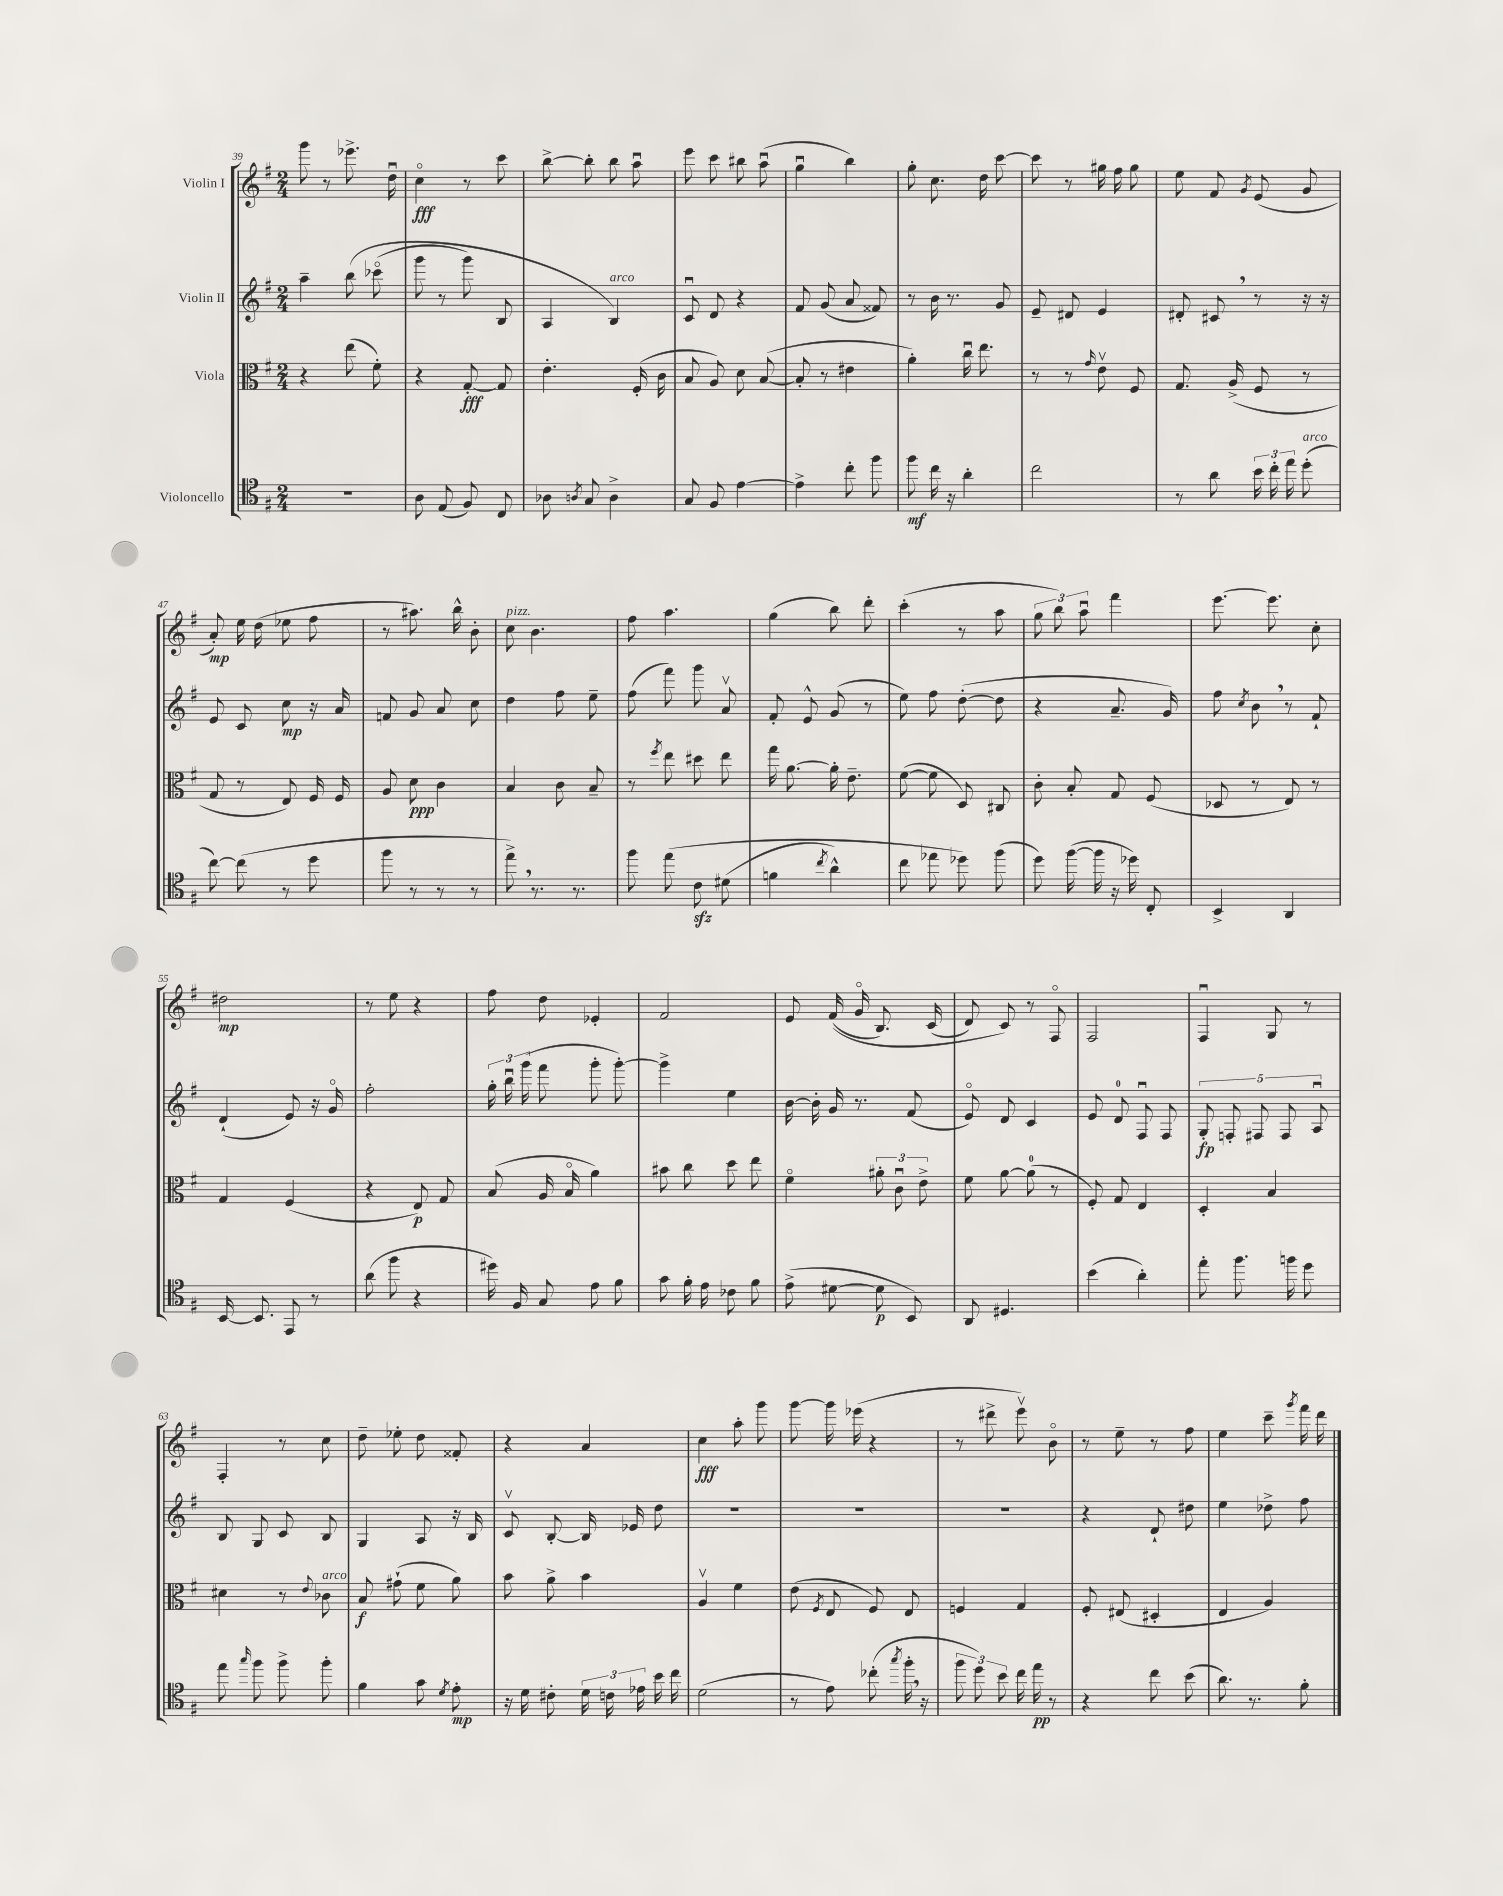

**kern	**dynam	**kern	**dynam	**kern	**dynam	**kern	**dynam
*part4	*part4	*part3	*part3	*part2	*part2	*part1	*part1
*staff4	*staff4	*staff3	*staff3	*staff2	*staff2	*staff1	*staff1
*I"Violoncello	*	*I"Viola	*	*I"Violin II	*	*I"Violin I	*
*clefC4	*	*clefC3	*	*clefG2	*	*clefG2	*
*k[f#]	*	*k[f#]	*	*k[f#]	*	*k[f#]	*
*M2/4	*	*M2/4	*	*M2/4	*	*M2/4	*
=39	=39	=39	=39	=39	=39	=39	=39
2r	.	4r	.	4aa~\	.	8ggg\	.
.	.	.	.	.	.	8r	.
.	.	(8ee\	.	(8bb\	.	8.eee-X^\	.
.	.	8f#'\)	.	(8ccc-X\	.	.	.
.	.	.	.	.	.	16ddu\	.
=40	=40	=40	=40	=40	=40	=40	=40
8A\	.	4r	.	8ggg\	.	4cc\	fff
(8E/	.	.	.	8r	.	.	.
8F#/)	.	[8G'/	fff	8ggg\)	.	8r	.
8C/	.	8G/]	.	8B/	.	8ccc\	.
=41	=41	=41	=41	=41	=41	=41	=41
8A-X\	.	4.e'\	.	4A/	.	[8bb^\	.
8qAn/	.	.	.	.	.	.	.
8G/	.	.	.	.	.	8bb'\]	.
!	!	!	!	!LO:TX:a:i:t=arco	!	!	!
4A^\	.	.	.	4B/)	.	8bb\	.
.	.	(16F#'/	.	.	.	8aau\	.
.	.	16c\	.	.	.	.	.
=42	=42	=42	=42	=42	=42	=42	=42
8G/	.	8B/	.	8cu/	.	8eee\	.
8F#/	.	8A/)	.	8d/	.	8ccc\	.
[4e\	.	8d\	.	4r	.	8bb#X\	.
.	.	([8B/	.	.	.	(8aau\	.
=43	=43	=43	=43	=43	=43	=43	=43
4e^\]	.	8B'/]	.	8f#/	.	4ggu\	.
.	.	8r	.	(8g/	.	.	.
8cc'\	.	4e#X\	.	8a/	.	4bb\)	.
8ff#\	.	.	.	8f##X/)	.	.	.
=44	=44	=44	=44	=44	=44	=44	=44
8ff#\	mf	4a'\)	.	8r	.	8gg'\	.
16cc\	.	.	.	16b\	.	8.cc\	.
16r	.	.	.	8.r	.	.	.
4a'\	.	16ccu\	.	.	.	.	.
.	.	8.ee\	.	.	.	16dd\	.
.	.	.	.	8g/	.	[8ccc\	.
=45	=45	=45	=45	=45	=45	=45	=45
2cc\	.	8r	.	8e~/	.	8ccc\]	.
.	.	8r	.	8d#X/	.	8r	.
.	.	16qqg/	.	.	.	.	.
.	.	8ev\	.	4e/	.	16gg#X\	.
.	.	.	.	.	.	16ff#\	.
.	.	8F#/	.	.	.	8gg#\	.
=46	=46	=46	=46	=46	=46	=46	=46
8r	.	8.G/	.	8d#X'/	.	8ee\	.
8a\	.	.	.	8c#X,/	.	8f#/	.
.	.	(16A^/	.	.	.	.	.
.	.	.	.	.	.	8qg/	.
24b\	.	8F#/	.	8r	.	(8e/	.
24cc'\	.	.	.	.	.	.	.
24ee\	.	.	.	.	.	.	.
!LO:TX:a:i:t=arco	!	!	!	!	!	!	!
(8dd'\	.	8r	.	16r	.	8g/	.
.	.	.	.	16r	.	.	.
!!LO:LB:g=z
=47	=47	=47	=47	=47	=47	=47	=47
[8cc\)	.	8G/	.	8e/	.	8a'/)	mp
(8cc\]	.	8r	.	8c/	.	16ee\	.
.	.	.	.	.	.	(16dd\	.
8r	.	8E/)	.	8cc\	mp	8ee-X\	.
8dd\	.	16F#/	.	16r	.	8ff#\	.
.	.	16F#/	.	16a/	.	.	.
=48	=48	=48	=48	=48	=48	=48	=48
8ff#\	.	8A/	.	8fn/	.	8r	.
8r	.	8d\	ppp	8g/	.	8.aa#X\)	.
8r	.	4c\	.	8a/	.	.	.
.	.	.	.	.	.	16bb^^\	.
8r	.	.	.	8cc\	.	8b'\	.
=49	=49	=49	=49	=49	=49	=49	=49
!	!	!	!	!	!	!LO:TX:a:i:t=pizz.	!
8ee^,\)	.	4B/	.	4dd\	.	8cc\	.
8.r	.	.	.	.	.	4.b\	.
.	.	8c\	.	8ff#\	.	.	.
8.r	.	.	.	.	.	.	.
.	.	8B~/	.	8ee~\	.	.	.
=50	=50	=50	=50	=50	=50	=50	=50
8ff#\	.	8r	.	(8ff#\	.	8ff#\	.
.	.	8qff#/	.	.	.	.	.
(8ee\	.	8ee\	.	8fff#\)	.	4.aa\	.
8czz\	.	8dd#X\	.	8ggg\	.	.	.
(8d#X\	.	8ee\	.	8av/	.	.	.
=51	=51	=51	=51	=51	=51	=51	=51
4fn\	.	16gg\	.	8f#'/	.	(4gg\	.
.	.	[8.a\	.	.	.	.	.
.	.	.	.	8e^^/	.	.	.
8qcc/	.	.	.	.	.	.	.
4a^^\)	.	16a'\]	.	(8g/	.	8bb\)	.
.	.	8.e~\	.	.	.	.	.
.	.	.	.	8r	.	8ddd'\	.
=52	=52	=52	=52	=52	=52	=52	=52
8cc\	.	([8f#\	.	8ee\)	.	(4ccc'\	.
8ee-X\	.	8f#\]	.	8ff#\	.	.	.
8dd-X\)	.	8D/)	.	([8dd'\	.	8r	.
(8ff#\	.	8C#X/	.	8dd\]	.	8aa\	.
=53	=53	=53	=53	=53	=53	=53	=53
8dd\)	.	8c'\	.	4r	.	12gg\	.
.	.	.	.	.	.	12bb\)	.
([16ff#\	.	8B'/	.	.	.	.	.
.	.	.	.	.	.	12aau\	.
16ff#\]	.	.	.	.	.	.	.
16r	.	8G/	.	8.a~/	.	4fff#\	.
16dd-X\)	.	.	.	.	.	.	.
8C'/	.	(8F#/	.	.	.	.	.
.	.	.	.	16g/)	.	.	.
=54	=54	=54	=54	=54	=54	=54	=54
4BB^/	.	8D-X/	.	8ff#\	.	[8.eee\	.
.	.	.	.	8qcc/	.	.	.
.	.	8r	.	8b,\	.	.	.
.	.	.	.	.	.	8.eee\]	.
4AA/	.	8E/)	.	8r	.	.	.
.	.	8r	.	8f#`/	.	8cc'\	.
!!LO:LB:g=z
=55	=55	=55	=55	=55	=55	=55	=55
[16BB/	.	4G/	.	(4d`/	.	2dd#X\	mp
8.BB/]	.	.	.	.	.	.	.
8EE/	.	(4F#/	.	8e/)	.	.	.
8r	.	.	.	16r	.	.	.
.	.	.	.	16g/	.	.	.
=56	=56	=56	=56	=56	=56	=56	=56
(8a\	.	4r	.	2ff#'\	.	8r	.
8ff#\	.	.	.	.	.	8ee\	.
4r	.	8E/)	p	.	.	4r	.
.	.	8G/	.	.	.	.	.
=57	=57	=57	=57	=57	=57	=57	=57
16dd#X\)	.	(8B/	.	24gg'\	.	8ff#\	.
.	.	.	.	24bbu\	.	.	.
16F#/	.	.	.	.	.	.	.
.	.	.	.	(24ggg\	.	.	.
8G/	.	16A/	.	8fff#\	.	8dd\	.
.	.	16B/	.	.	.	.	.
8e\	.	4a\)	.	8ggg'\	.	4e-X'/	.
8f#\	.	.	.	[8ggg'\)	.	.	.
=58	=58	=58	=58	=58	=58	=58	=58
8g\	.	8b#X\	.	4ggg^\]	.	2f#/	.
16f#'\	.	8cc\	.	.	.	.	.
16e\	.	.	.	.	.	.	.
8c-X\	.	8dd\	.	4ee\	.	.	.
8f#\	.	8ee\	.	.	.	.	.
=59	=59	=59	=59	=59	=59	=59	=59
(8e^\	.	4f#\	.	[16b\	.	8e/	.
.	.	.	.	16b'\]	.	.	.
[8d#X\	.	.	.	16g/	.	((16f#/	.
.	.	.	.	8.r	.	16g/	.
8d#\]	p	12a#X'\	.	.	.	8.B/)	.
.	.	12cu\	.	.	.	.	.
8BB/)	.	.	.	(8f#/	.	.	.
.	.	12e^\	.	.	.	.	.
.	.	.	.	.	.	(16c/	.
=60	=60	=60	=60	=60	=60	=60	=60
8AA/	.	8f#\	.	8e/)	.	8d/)	.
4.D#X/	.	[8a\	.	8d/	.	8c/)	.
.	.	(8a\]	.	4c/	.	8r	.
.	.	8r	.	.	.	8F#/	.
=61	=61	=61	=61	=61	=61	=61	=61
(4b\	.	8F#'/)	.	8e/	.	2F#/	.
.	.	8G/	.	8d/	.	.	.
4a'\)	.	4E/	.	8F#u/	.	.	.
.	.	.	.	8F#/	.	.	.
=62	=62	=62	=62	=62	=62	=62	=62
8ee'\	.	4D'/	.	10G'/	fp	4F#u/	.
.	.	.	.	10Fn'/	.	.	.
8.ff#\	.	.	.	.	.	.	.
.	.	.	.	10F#X/	.	.	.
.	.	4B/	.	.	.	8G/	.
.	.	.	.	10F#/	.	.	.
16ffn\	.	.	.	.	.	.	.
8dd\	.	.	.	.	.	8r	.
.	.	.	.	10Au/	.	.	.
!!LO:LB:g=z
=63	=63	=63	=63	=63	=63	=63	=63
8ee\	.	4d#X\	.	8B/	.	4F#'/	.
16qqgg/	.	.	.	.	.	.	.
8ff#\	.	.	.	8G/	.	.	.
8ff#^\	.	8r	.	8c/	.	8r	.
.	.	8qqe/	.	.	.	.	.
!	!	!LO:TX:a:i:t=arco	!	!	!	!	!
8ff#'\	.	8c-X\	.	8B/	.	8cc\	.
=64	=64	=64	=64	=64	=64	=64	=64
4f#\	.	8B/	f	4G/	.	8dd~\	.
.	.	(8g#X`\	.	.	.	8ee-X'\	.
8g\	.	8f#\	.	8A/	.	8dd\	.
8qd/	.	.	.	.	.	.	.
8e'\	mp	8a\)	.	16r	.	8f##X'/	.
.	.	.	.	16B/	.	.	.
=65	=65	=65	=65	=65	=65	=65	=65
16r	.	8b\	.	8cv/	.	4r	.
16d\	.	.	.	.	.	.	.
8c#X'\	.	8a^\	.	[8B'/	.	.	.
24d\	.	4b\	.	16B/]	.	4a/	.
24cn\	.	.	.	.	.	.	.
.	.	.	.	16e-X/	.	.	.
24e-X\	.	.	.	.	.	.	.
16b\	.	.	.	8dd\	.	.	.
16cc\	.	.	.	.	.	.	.
=66	=66	=66	=66	=66	=66	=66	=66
(2d\	.	4Av/	.	2r	.	4cc\	fff
.	.	4f#\	.	.	.	8aa'\	.
.	.	.	.	.	.	8ggg\	.
=67	=67	=67	=67	=67	=67	=67	=67
8r	.	(8e\	.	2r	.	[8ggg\	.
.	.	8qF#/	.	.	.	.	.
8e\)	.	8E/	.	.	.	16ggg\]	.
.	.	.	.	.	.	(16eee-X\	.
(8cc-X'\	.	8F#/)	.	.	.	4r	.
8qgg/	.	.	.	.	.	.	.
16ff#',\	.	8E/	.	.	.	.	.
16r	.	.	.	.	.	.	.
=68	=68	=68	=68	=68	=68	=68	=68
12ff#\	.	4Fn/	.	2r	.	8r	.
12dd\)	.	.	.	.	.	.	.
.	.	.	.	.	.	8ddd#X^\	.
12b\	.	.	.	.	.	.	.
16cc\	.	4G/	.	.	.	8eeev\)	.
16ee\	pp	.	.	.	.	.	.
8r	.	.	.	.	.	8b\	.
=69	=69	=69	=69	=69	=69	=69	=69
4r	.	8F#'/	.	4r	.	8r	.
.	.	(8E#X/	.	.	.	8ee~\	.
8cc\	.	4D#X'/	.	8d`/	.	8r	.
(8b\	.	.	.	8dd#X\	.	8ff#\	.
=70	=70	=70	=70	=70	=70	=70	=70
8.a\)	.	4E/	.	4ee\	.	4ee\	.
8.r	.	.	.	.	.	.	.
.	.	4A/)	.	8dd-X^\	.	8ccc~\	.
.	.	.	.	.	.	8qggg/	.
8f#'\	.	.	.	8ff#\	.	16fff#\	.
.	.	.	.	.	.	16ddd\	.
==	==	==	==	==	==	==	==
*-	*-	*-	*-	*-	*-	*-	*-
